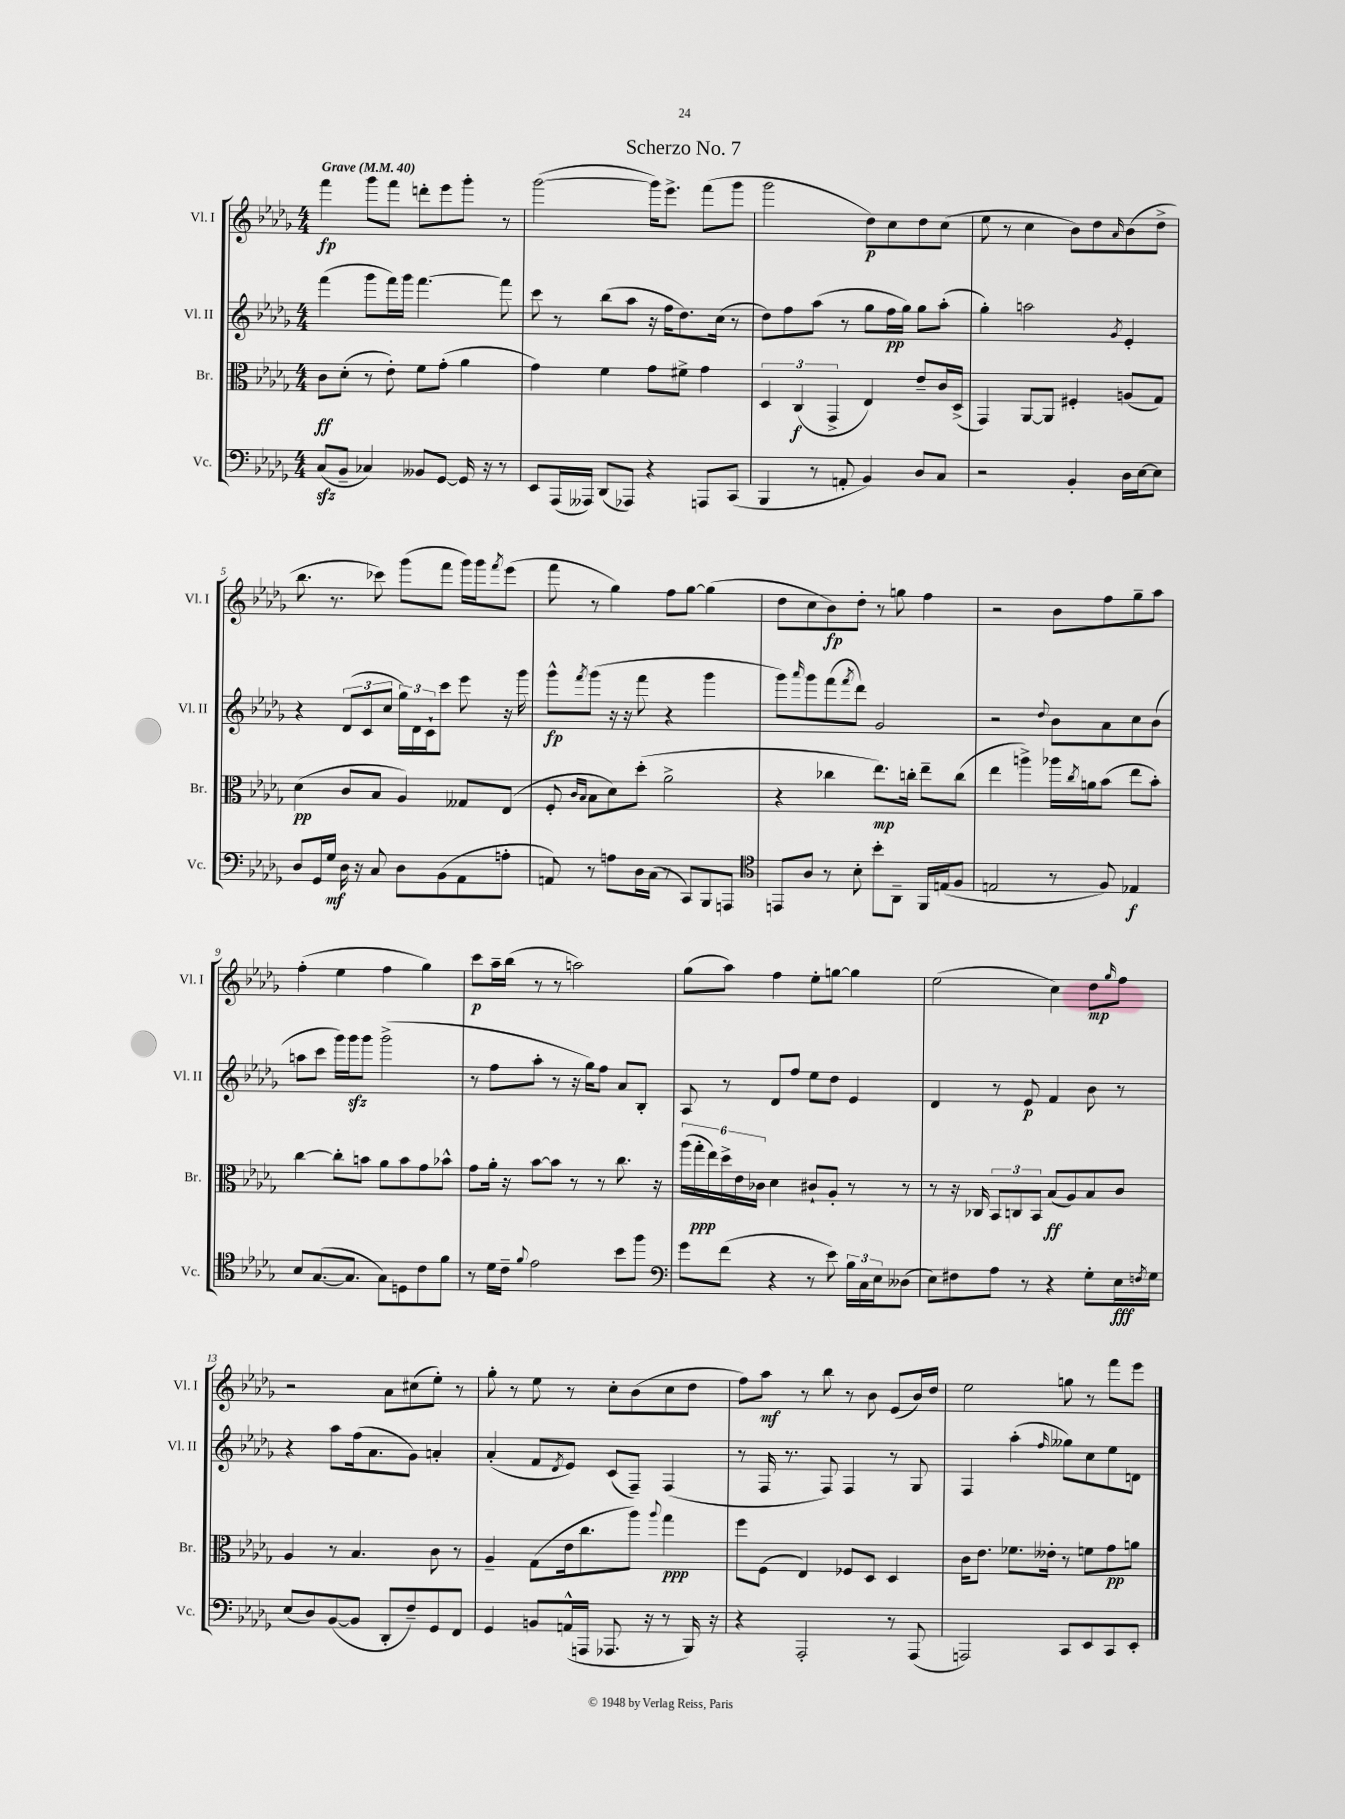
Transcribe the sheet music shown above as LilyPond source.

\header { title = "Scherzo No. 7" }
<<
\new StaffGroup <<
\new Staff = "s0" \with { instrumentName = "Vl. I" shortInstrumentName = "Vl. I" } {
    \clef treble \key des \major \numericTimeSignature \time 4/4 \tempo "Grave" 4 = 40
    f'''4\fp ges'''8 f'''8 d'''8-. ees'''8 ges'''8-. r8 |
    ges'''2~( ges'''16) ees'''8.-> f'''8( ges'''8 |
    ges'''2 des''8\p) c''8 des''8 c''8( |
    ees''8 r8 c''4 bes'8) des''8 \grace { aes'16 } bes'8( des''8-> |
    bes''8. r8. ces'''8) ges'''8( f'''8 ges'''16) ges'''16 \acciaccatura { f'''8 } ees'''8( |
    f'''8 r8 ges''4) f''8 ges''8~ ges''4( |
    des''8 c''8 bes'8\fp) des''8-. r8 g''8 f''4 |
    r2 bes'8 f''8 ges''8-- aes''8 |
    f''4-.( ees''4 f''4 ges''4) |
    c'''8\p aes''16-- bes''16( r8 r8 a''2) |
    ges''8( aes''8) f''4 ees''8-. g''8~ g''4 |
    ees''2( c''4) des''8\mp \grace { ges''16 } f''8 |
    r2 aes'8 cis''8( ees''8-.) r8 |
    ges''8-. r8 ees''8 r8 c''8-. bes'8( c''8 des''8 |
    f''8) aes''8\mf r8 bes''8 r8 bes'8 ees'8( bes'16) des''16 |
    ees''2 g''8 r8 f'''8 ees'''8 \bar "|." |
}
\new Staff = "s1" \with { instrumentName = "Vl. II" shortInstrumentName = "Vl. II" } {
    \clef treble \key des \major \numericTimeSignature \time 4/4
    f'''4( ges'''8 f'''16) ges'''16 f'''4.~ f'''8 |
    c'''8 r8 bes''8( aes''8 r16 f''16 des''8.) c''16( r8 |
    des''8) f''8 aes''8( r8 ges''8 f''16\pp ges''16) ges''8 aes''8-.( |
    ges''4-.) a''2 \acciaccatura { ges'8 } ees'4-. |
    r4 \tuplet 3/2 { des'8( c'8 c''8 } \tuplet 3/2 { ges''16) des'16 c'16-! } c'''8 ees'''8 r16 ges'''16 |
    ges'''8-^\fp \acciaccatura { f'''8 } ges'''8( r16 r16 f'''8 r4 ges'''4 |
    ges'''8) \grace { aes'''16 } ges'''8 f'''8( \acciaccatura { f'''8 } des'''8) ges'2 |
    r2 \appoggiatura { des''8 } bes'8 aes'8 c''8 bes'8( |
    a''8 c'''8 ges'''16) ges'''16\sfz ges'''8 ges'''2->( |
    r8 f''8 aes''8-. r8 r16 ges''16) f''8 aes'8 bes8-. |
    aes8 r8 des'8 f''8 ees''8 des''8 ees'4 |
    des'4 r8 ees'8\p f'4 bes'8 r8 |
    r4 aes''8 f''16( aes'8. ges'8) a'4-. |
    aes'4-.( f'8 \acciaccatura { des'8 } ees'8) c'8( f8--) f4( |
    r8 f16 r8. f8) f4 r8 ges8 |
    f4 aes''4-.( \grace { f''16 } geses''8) c''8 ees''8 d'8 \bar "|." |
}
\new Staff = "s2" \with { instrumentName = "Br." shortInstrumentName = "Br." } {
    \clef alto \key des \major \numericTimeSignature \time 4/4
    c'8\ff des'8-.( r8 ees'8-.) f'8 ges'8-.( aes'4 |
    ges'4) f'4 ges'8 fis'8-> ges'4 |
    \tuplet 3/2 { des4 c4\f( ges,4-> } ees4) ees'8-- c'16 des16->( |
    ges,4) aes,8~ aes,8 fis4-. a8( ges8) |
    des'4\pp( c'8 bes8 aes4) geses8 ees8( |
    f8-. \grace { c'16 bes16 } bes8 des'8) des''8-.( aes'2-> |
    r4 ces''4 ees''8.\mp) c''16-. ees''8-- c''8( |
    ees''4 a''4->) aes''16 \acciaccatura { c''8 } a'16 bes'8( ees''8 bes'8-.) |
    c''4~ c''8-. b'8 aes'8 b'8 ges'8 bes'8-^ |
    ges'8 aes'16-. r16 bes'8~ bes'8 r8 r8 c''8. r16 |
    \tuplet 6/4 { aes''16( ges''16-.\ppp ees''16) des''16-> ees'16 ces'16 } des'4 cis'8-! aes8-. r8 r8 |
    r8 r16 ces16 \tuplet 3/2 { bes,8 c8 bes,8 } bes8\ff( aes8) bes8 c'8 |
    aes4 r8 bes4. c'8 r8 |
    aes4-- ges8( ees'16 c''8. aes''8) \appoggiatura { aes''8 } ges''4\ppp |
    f''8 f8( ees4) fes8 des8 des4 |
    c'16 ees'8. fes'8. eeses'16-. r8 f'8 ges'8\pp a'8 \bar "|." |
}
\new Staff = "s3" \with { instrumentName = "Vc." shortInstrumentName = "Vc." } {
    \clef bass \key des \major \numericTimeSignature \time 4/4
    c8\sfz( bes,8-- ces4) beses,8 ges,8~ ges,16 r16 r8 |
    ees,8 aes,,16( aeses,,16) des,8( aes,,8) r4 a,,8 c,8( |
    bes,,4 r8 a,8-. bes,4) des8 c8 |
    r2 bes,4-. des16 ees16~ ees8 |
    des8 ges,16 ges16\mf des16 r16 c8 des8 bes,8( aes,8 a8-. |
    a,8) r8 a8 des16 c16( r8 c,8) bes,,8 a,,8 |
    \clef tenor e,8 aes8 r8 bes8-. bes'8-. aes,8-- f,16 e16( f8 |
    e2 r8 f8) ees4\f |
    bes8 ges8.~( ges8. ges8) d8 c'8 f'8 |
    r8 des'16 c'16-- \appoggiatura { f'8 } ees'2 bes'8 f''8 |
    \clef bass ges'8 f'8( r4 r8 ees'8) \tuplet 3/2 { bes16 c16 ees16 } deses8( |
    ees8) fis8 aes8 r8 r4 ges8-. ees16\fff \acciaccatura { f8 } ges16 |
    ees8( des8) bes,8~( bes,8 des,8-. f8--) ges,8 f,8 |
    ges,4 b,8 a,16-^( a,,16 aes,,8. r16 r8 bes,,16) r16 |
    r4 aes,,2-. r8 aes,,8( |
    a,,2) c,8 ees,8 c,8 ees,8-. \bar "|." |
}
>>
>>
